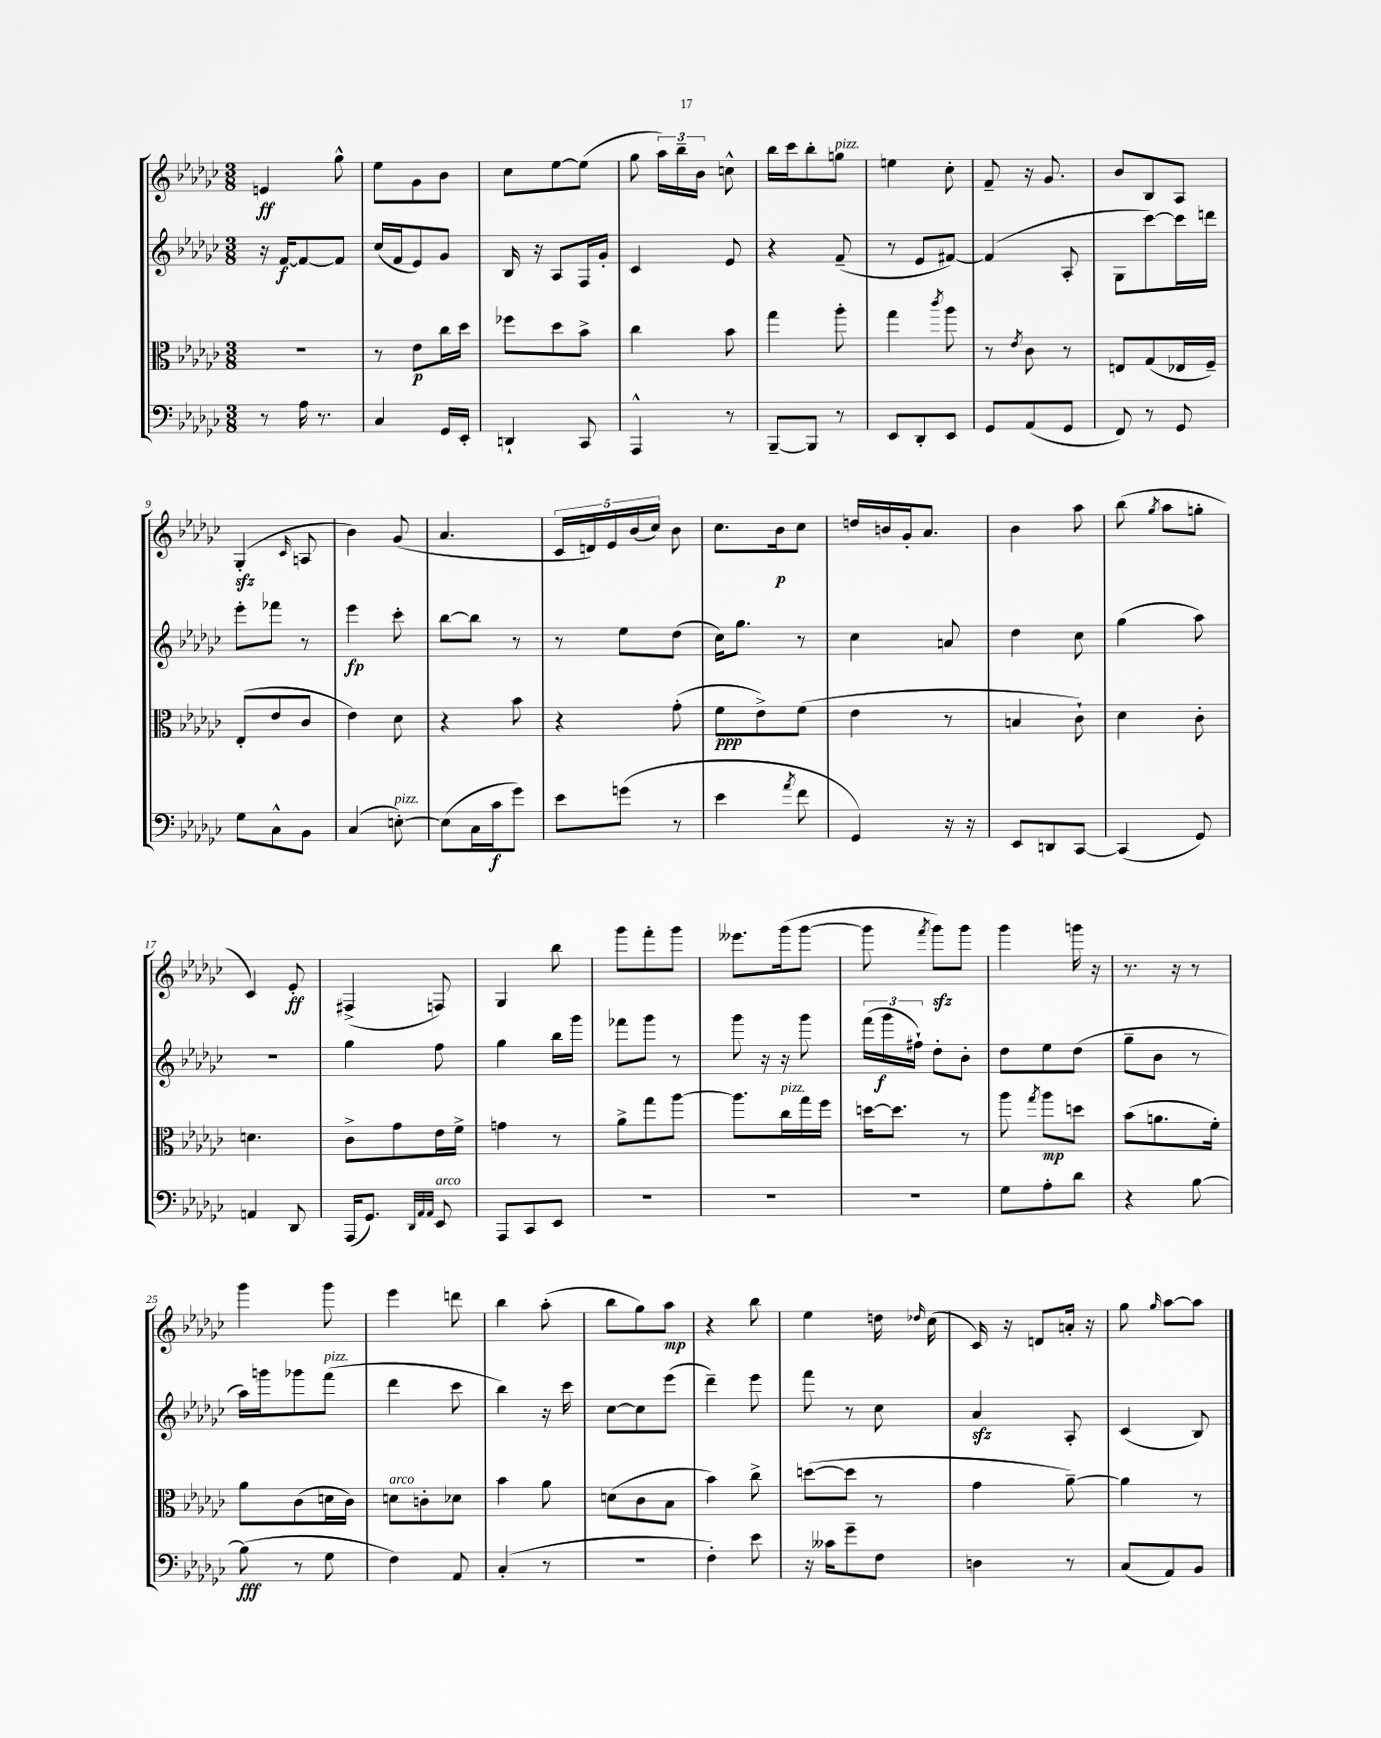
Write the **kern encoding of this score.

**kern	**kern	**kern	**kern
*staff4	*staff3	*staff2	*staff1
*clefF4	*clefC3	*clefG2	*clefG2
*k[b-e-a-d-g-c-]	*k[b-e-a-d-g-c-]	*k[b-e-a-d-g-c-]	*k[b-e-a-d-g-c-]
*M3/8	*M3/8	*M3/8	*M3/8
8r	4.r	16r	4e
.	.	[16f	.
16A-	.	8f_	.
8.r	.	.	.
.	.	8f]	8gg-^^
=	=	=	=
4C-	8r	(16cc-	8ee-
.	.	16f	.
.	8e-	8e-)	8g-
16GG-	16cc-	8g-	8b-
16EE-'	16dd-	.	.
=	=	=	=
4DD`	8ff-	16B-	8cc-
.	.	16r	.
.	8dd-	8A-	[8ee-
8CC-	8b-^	16F	(8ee-]
.	.	16g-'	.
=	=	=	=
4AAA-^^	4cc-	4c-	8gg-
.	.	.	24aa-)
.	.	.	24bb-~
.	.	.	24b-
8r	8b-	8e-	8cc^^
=	=	=	=
[8BBB-~	4gg-	4r	16bb-
.	.	.	16ccc-
8BBB-]	.	.	8bb-'
8r	8aa-'	(8f~	8gg
=	=	=	=
8EE-	4gg-	8r	4ee
8DD-'	.	8e-	.
.	8qccc-	.	.
8EE-	8aa-	[8f#)	8cc-'
=	=	=	=
8GG-	8r	(4f#]	8f~
.	8qe-	.	.
(8AA-	8c-	.	16r
.	.	.	8.g-
8GG-	8r	8A-'	.
=	=	=	=
8FF)	8E	8G-	8b-
8r	(8G-	[8ccc-)	8B-
8GG-	16E-	16ccc-]	8A-
.	16F~)	16ddd	.
=	=	=	=
8G-	(8E-'	8eee-'	(4G-'
8C-^^	8e-	8fff-	.
.	.	.	16qqc-
8BB-	8c-	8r	8A
=	=	=	=
(4C-	4e-)	4eee-	4b-)
[8E')	8d-	8ccc-'	(8g-
=	=	=	=
(8E]	4r	[8bb-	4.a-
16C-	.	8bb-]	.
16c-	.	.	.
8g-)	8b-	8r	.
=	=	=	=
8e-	4r	8r	20c-
.	.	.	20d)
.	.	.	20e-
(8g	.	8ee-	.
.	.	.	(20b-
.	.	.	20cc-)
8r	(8g-'	(8dd-	8b-
=	=	=	=
4e-	8f	16cc-)	8.cc-
.	.	8.gg-	.
.	8e-^)	.	.
.	.	.	16b-
8qa-	.	.	.
8f	(8f	8r	8cc-
=	=	=	=
4GG-)	4e-	4cc-	16dd
.	.	.	16b
.	.	.	16g-'
.	.	.	8.a-
16r	8r	8a	.
16r	.	.	.
=	=	=	=
8EE-	4B	4dd-	4b-
8DD	.	.	.
[8CC-	8c-`)	8cc-	8aa-
=	=	=	=
(4CC-]	4d-	(4gg-	(8bb-
.	.	.	8qgg-
.	.	.	8aa-
8GG-)	8c-'	8aa-)	8gg'
=	=	=	=
4AA	4.d	4.r	4c-)
8DD-	.	.	8e-'
=	=	=	=
(16AAA-	8c-^	4gg-	(4F#^
8.GG-)	.	.	.
.	8g-	.	.
32qqDD-	.	.	.
32qqAA-	.	.	.
32qqAA-	.	.	.
8EE-	16e-	8ff	8F)
.	16f^	.	.
=	=	=	=
8AAA-	4g	4gg-	4G-
8CC-	.	.	.
8EE-	8r	16bb-	8bb-
.	.	16ggg-	.
=	=	=	=
4.r	8a-^	8fff-	8ggg-
.	8gg-	8ggg-	8fff'
.	[8aa-	8r	8ggg-
=	=	=	=
4.r	8.aa-]	8ggg-	8.eee--
.	.	16r	.
.	16cc-	16r	(16ggg-
.	16gg-	8ggg-	[8ggg-
.	16ff	.	.
=	=	=	=
4.r	[16dd	(24fff	8ggg-]
.	.	24ggg-	.
.	8.dd]	.	.
.	.	24ff#`)	.
.	.	.	8qfff
.	.	8dd-'	8ggg-)
.	8r	8b-'	8ggg-
=	=	=	=
8G-	8aa-	8dd-	4ggg-
.	8qgg-	.	.
8A-'	8aa-	8ee-	.
8d-	8dd	(8dd-	16ggg
.	.	.	16r
=	=	=	=
4r	(8b-	8gg-~	8.r
.	8.a	8b-	.
.	.	.	16r
[8B-	.	8r	8r
.	16f')	.	.
=	=	=	=
(8B-]	8a-	16aa-)	4ggg-
.	.	16ggg	.
8r	(8c-	8ggg-	.
8G-	16d	(8fff	8ggg-
.	16c-)	.	.
=	=	=	=
4F)	8d	4ddd-	4eee-
.	8c'	.	.
8AA-	8d-	8ccc-	8ddd
=	=	=	=
(4C-'	4b-	4bb-)	4bb-
8r	8a-	16r	(8aa-'
.	.	16ccc-	.
=	=	=	=
4.r	(8d	[8cc-	8bb-
.	8c-	8cc-]	8gg-)
.	8B-	(8eee-	8aa-
=	=	=	=
4F')	4b-)	4ddd-~)	4r
8e-	8cc-^	8eee-	8bb-
=	=	=	=
16r	([8dd	8fff	4ee-
16c--	.	.	.
8g-~	8dd]	8r	.
8F	8r	8cc-	16dd
.	.	.	16qqdd-
.	.	.	(16cc-
=	=	=	=
4D	4g-	4a-	16c-)
.	.	.	16r
.	.	.	8d
8r	[8a-~)	8A-'	16a'
.	.	.	16r
=	=	=	=
(8C-	4a-]	(4c-	8gg-
.	.	.	16qqgg-
8AA-)	.	.	[8aa-
8BB-	8r	8B-)	8aa-]
==	==	==	==
*-	*-	*-	*-
